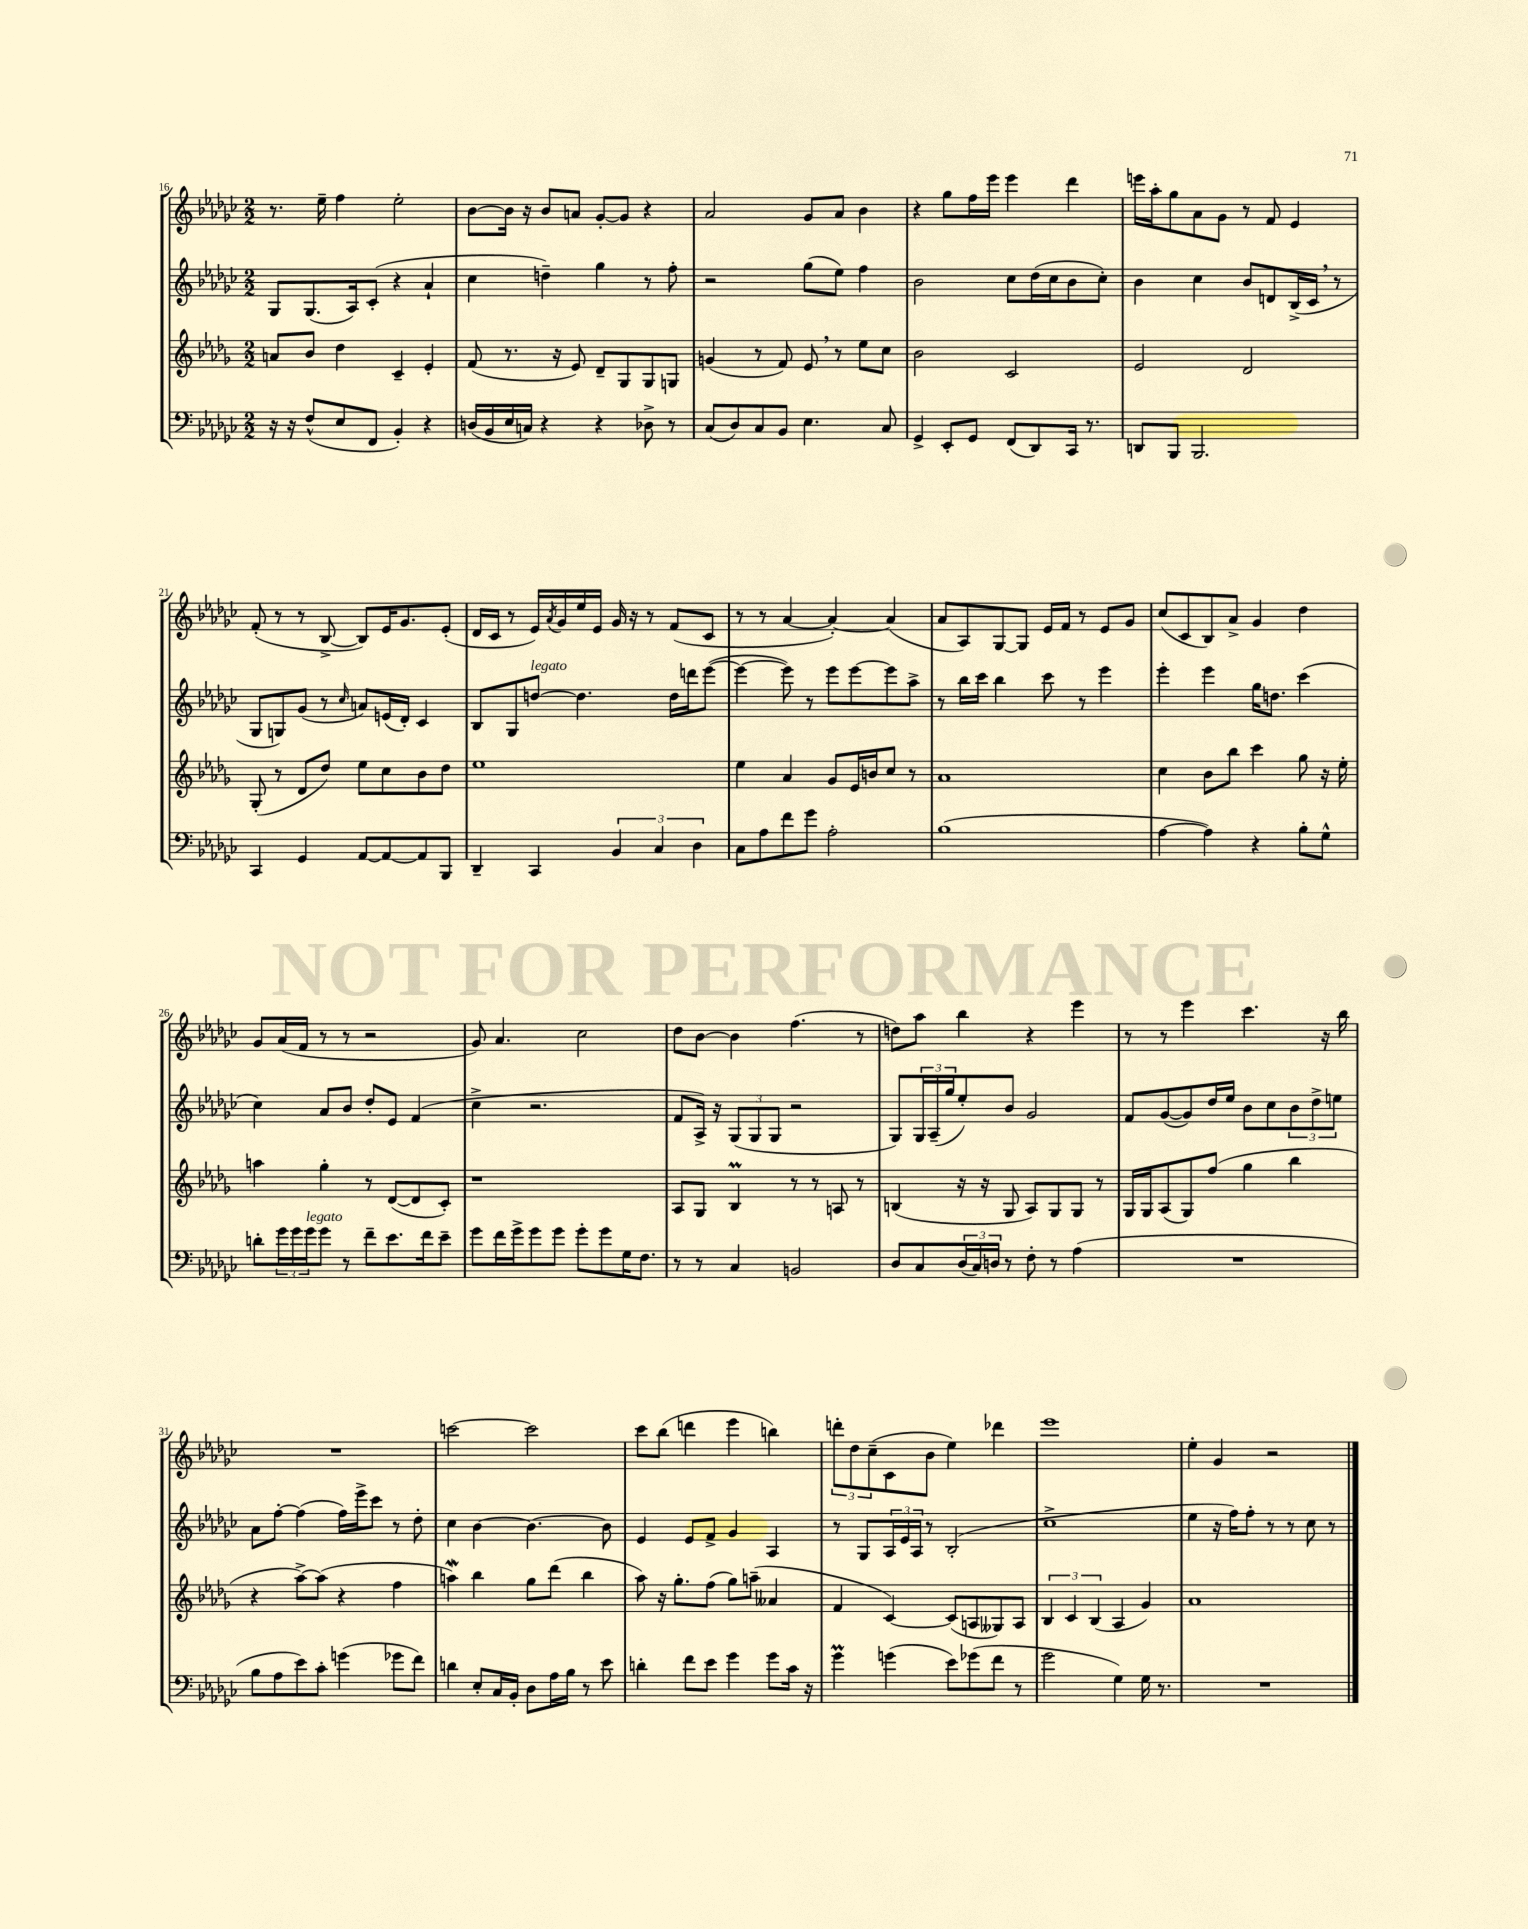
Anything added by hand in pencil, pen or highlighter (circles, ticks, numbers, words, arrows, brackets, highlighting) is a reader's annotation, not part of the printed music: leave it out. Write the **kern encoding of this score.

**kern	**kern	**kern	**kern
*staff4	*staff3	*staff2	*staff1
*clefF4	*clefG2	*clefG2	*clefG2
*k[b-e-a-d-g-c-]	*k[b-e-a-d-g-]	*k[b-e-a-d-g-c-]	*k[b-e-a-d-g-c-]
*M2/2	*M2/2	*M2/2	*M2/2
16r	8a	8G-	8.r
16r	.	.	.
(8F^^	8b-	(8.G-	.
.	.	.	16ee-~
8E-	4dd-	.	4ff
.	.	16A-)	.
8FF	.	(8c-'	.
4BB-')	4c~	4r	2ee-'
4r	4e-'	4a-`	.
=	=	=	=
(16D	(8f	4cc-	[8b-
16BB-	.	.	.
16E-	8.r	.	16b-]
16C)	.	.	16r
4r	.	4dd~)	8b-
.	16r	.	.
.	8e-)	.	8a
4r	8d-~	4gg-	[8g-'
.	8G-	.	8g-]
8D-^	8G-	8r	4r
8r	8G	8ff'	.
=	=	=	=
(8C-	(4g	2r	2a-
8D-)	.	.	.
8C-	8r	.	.
8BB-	8f)	.	.
4.E-	8e-	(8gg-	8g-
.	8r	8ee-)	8a-
.	8ee-	4ff	4b-
8C-	8cc	.	.
=	=	=	=
4GG-^	2b-	2b-	4r
8EE-'	.	.	8gg-
8GG-	.	.	16ff
.	.	.	16eee-
(8FF	2c	8cc-	4eee-
8DD-)	.	(16dd-	.
.	.	16cc-	.
16CC-	.	8b-	4ddd-
8.r	.	.	.
.	.	8cc-')	.
=	=	=	=
8DD	2e-	4b-	16eee
.	.	.	16aa-'
8BBB-	.	.	8gg-
2.BBB-	.	4cc-	8a-
.	.	.	8g-
.	2d-	8b-	8r
.	.	8d	8f
.	.	(16B-^	4e-
.	.	16c-	.
.	.	8r	.
=	=	=	=
4CC-	(8G-'	8G-	(8f'
.	8r	8G)	8r
4GG-	8d-	(8g-	8r
.	8dd-)	8r	[8B-^
.	.	16qqcc-	.
[8AA-	8ee-	8a)	8B-])
8AA-_	8cc	(16e	16e-
.	.	16d-')	8.g-
8AA-]	8b-	4c-	.
8BBB-	8dd-	.	(8e-'
=	=	=	=
4DD-~	1ee-	8B-	16d-
.	.	.	16c-
.	.	8G-	8r
4CC-	.	[8dd	16e-)
.	.	.	8qa-
.	.	.	16g-
.	.	4.dd]	16ee-
.	.	.	16e-
6BB-	.	.	16g-
.	.	.	16r
.	.	.	8r
6C-	.	.	.
.	.	16dd	(8f
.	.	16ddd	.
6D-	.	.	.
.	.	([8eee-	8c-
=	=	=	=
8C-	4ee-	4eee-_	8r
8A-	.	.	8r
8f	4a-	8eee-])	[4a-
8g-	.	8r	.
2A-'	8g-	8eee-	4a-'_)
.	16e-	[8eee-	.
.	16b	.	.
.	8cc	8eee-]	(4a-]
.	8r	8aa-^	.
=	=	=	=
(1B-	1a-	8r	8a-
.	.	16bb-	8A-)
.	.	16ccc-	.
.	.	4bb-	[8G-
.	.	.	8G-]
.	.	8ccc-	16e-
.	.	.	16f
.	.	8r	8r
.	.	4eee-	8e-
.	.	.	8g-
=	=	=	=
[4A-	4cc	4eee-'	(8cc-
.	.	.	8c-
4A-])	8b-	4eee-	8B-)
.	8bb-	.	8a-^
4r	4ccc	16gg-	4g-
.	.	8.dd	.
8B-'	8gg-	(4ccc-	4dd-
8G-^^	16r	.	.
.	16ee-'	.	.
=	=	=	=
8d'	4aa	4cc-)	8g-
24g-	.	.	(16a-
24g-	.	.	.
.	.	.	16f
24g-	.	.	.
8g-	4gg-'	8a-	8r
8r	.	8b-	8r
8f~	8r	8dd-'	2r
8.e-	([8d-	8e-	.
.	8d-]	(4f	.
16f	.	.	.
8e-~	8c')	.	.
=	=	=	=
8g-	1r	4cc-^	8g-)
16f	.	.	4.a-
16g-^	.	.	.
8g-	.	2.r	.
8g-	.	.	.
8g-'	.	.	2cc-
8g-	.	.	.
16G-	.	.	.
8.F	.	.	.
=	=	=	=
8r	8A-	8f	8dd-
8r	8G-	16A-^)	[8b-
.	.	16r	.
4C-	4B-	(12G-	4b-]
.	.	12G-	.
.	.	12G-	.
2BB	8r	2r	(4.ff
.	8r	.	.
.	8A	.	.
.	8r	.	8r
=	=	=	=
8D-	(4B	8G-)	8dd)
8C-	.	24G-	8aa-
.	.	(24A-~	.
.	.	24gg-	.
(24D-	16r	8ee-')	4bb-
24C-)	.	.	.
.	16r	.	.
24D	.	.	.
8r	8G-	8b-	.
8F'	8A-)	2g-	4r
8r	8G-	.	.
(4A-	8G-	.	4eee-
.	8r	.	.
=	=	=	=
1r	16G-	8f	8r
.	16G-	.	.
.	(8A-	([8g-	8r
.	8G-)	8g-])	4eee-
.	(8ff	16dd-	.
.	.	16ee-	.
.	4gg-	8b-	4.ccc-
.	.	8cc-	.
.	4bb-	12b-	.
.	.	12dd-^	.
.	.	.	16r
.	.	12ee	.
.	.	.	16bb-
=	=	=	=
8B-	4r	8a-	1r
8A-	.	[8ff'	.
8e-)	[8aa-^)	(4ff]	.
8c-'	(8aa-]	.	.
(4g	4r	16ff)	.
.	.	16eee-^	.
.	.	8ccc-	.
8g-	4ff	8r	.
8f)	.	8dd-'	.
=	=	=	=
4d	4aa)	4cc-	[2ccc
8E-'	4bb-	[4b-	.
16C-	.	.	.
16BB-'	.	.	.
8D-	8gg-	4.b-_	2ccc]
16A-	(8ddd-	.	.
16B-	.	.	.
8r	4bb-	.	.
8e-	.	8b-]	.
=	=	=	=
4d'	8aa-)	4e-	8ccc-
.	16r	.	(8bb-
.	8.gg-'	.	.
8f	.	8e-	4ddd
8e-	(8ff	8f^	.
4g-	8gg-)	4g-	4eee-
.	(8aa~	.	.
8g-	4a--	4A-	4bb)
16c-	.	.	.
16r	.	.	.
=	=	=	=
4g-	4f	8r	12ddd'
.	.	.	12dd-
.	.	8G-	.
.	.	.	(12cc-~
(4g	[4c)	24A-	8c-
.	.	24e-	.
.	.	24A-	.
.	.	8r	8b-
8e-)	(8c]	(2B-'	4ee-)
(8g-	8A	.	.
8f	8G--)	.	4ddd-
8r	8A	.	.
=	=	=	=
2g-	6B-	1cc-^	1eee-
.	6c	.	.
.	(6B-	.	.
4G-)	4A-	.	.
16G-	4g-)	.	.
8.r	.	.	.
=	=	=	=
1r	1a-	4ee-	4ee-'
.	.	16r	4g-
.	.	16ff)	.
.	.	8ff'	.
.	.	8r	2r
.	.	8r	.
.	.	8cc-	.
.	.	8r	.
==	==	==	==
*-	*-	*-	*-
